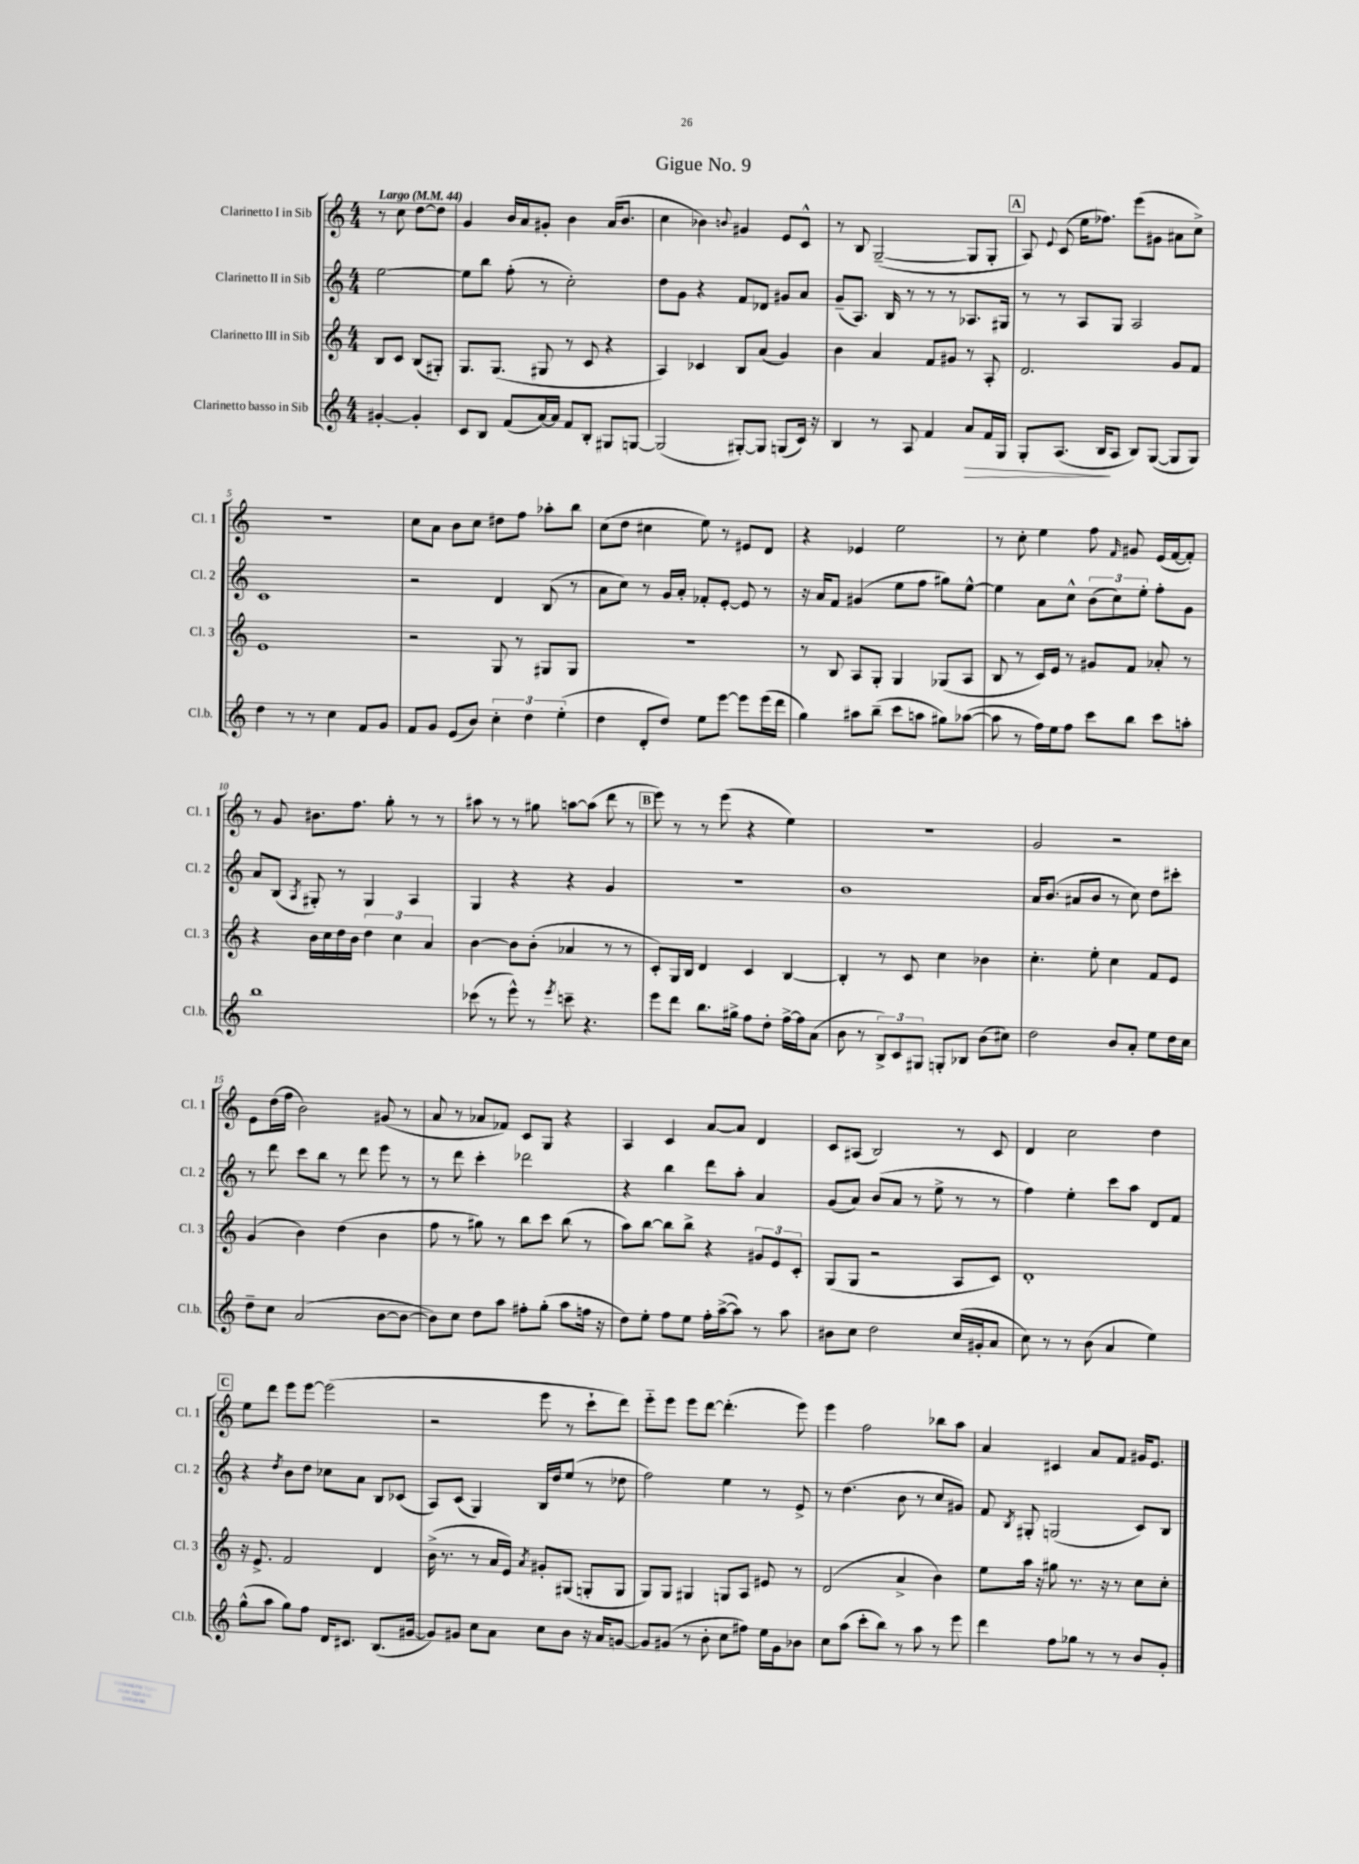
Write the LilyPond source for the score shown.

\header { title = "Gigue No. 9" }
<<
\new StaffGroup <<
\new Staff = "s0" \with { instrumentName = "Clarinetto I in Sib" shortInstrumentName = "Cl. 1" } {
    \clef treble \key c \major \numericTimeSignature \time 4/4 \partial 2 \tempo "Largo" 4 = 44
    \autoBeamOff r8 c''8 d''8[~ d''8] |
    g'4 b'16[ a'16 gis'8]-. b'4 a'16[( b'8.] |
    c''4 bes'4) \appoggiatura { b'8 } gis'4 e'8[ c'8]-^ |
    r8 b8 g2~--( g8[ g8]-. |
    \mark \markup { \box "A" } a8) \appoggiatura { e'8 } c'8( e''16[ fes''8.]) e'''8[( gis'8] ais'8[ c''8]->) |
    R1 |
    c''8[ a'8] b'8[ c''8] dis''8[ f''8] aes''8[-. b''8] |
    c''8[( d''8] cis''4 e''8) r8 eis'8[ d'8] |
    r4 ees'4 e''2 |
    r8 c''8-. e''4 f''8 \grace { f'16 } gis'8 e'16[( f'16~ f'8]-.) |
    r8 g'8 bis'8.[ f''8.] g''8-. r8 r8 |
    ais''8 r8 r8 gis''8 a''8[~ a''8]( d'''8 r8 |
    \mark \markup { \box "B" } e'''8) r8 r8 e'''8( r4 e''4) |
    R1 |
    g'2 r2 |
    e'8[ d''16( f''16] b'2) gis'8( r8 |
    a'8 r8 aes'8[ fes'8]) c'8[ g8] r4 |
    a4 c'4 a'8[~ a'8] d'4 |
    c'8[ ais8]( b2) r8 c'8 |
    d'4 c''2 d''4 |
    \mark \markup { \box "C" } e''8[ d'''8] e'''8[ e'''8]~ e'''2( |
    r2 e'''8 r8 c'''8[-! d'''8]) |
    e'''8[-_ e'''8] e'''8[ d'''8]~ d'''4.-.( e'''8) |
    e'''4 f''2 bes''8[ a''8] |
    a'4 cis'4 a'8[ f'8] gis'16[ e'8.] \bar "|." |
}
\new Staff = "s1" \with { instrumentName = "Clarinetto II in Sib" shortInstrumentName = "Cl. 2" } {
    \clef treble \key c \major \numericTimeSignature \time 4/4 \partial 2
    \autoBeamOff e''2~ |
    e''8[ b''8] f''8-.( r8 c''2-.) |
    d''8[ g'8] r4 f'8[ des'8] gis'8[ a'8] |
    g'8[--( a8.]) b16 r8 r8 r8 aes8.[ gis16] |
    \mark \markup { \box "A" } r8 r8 a8[ g8] a2 |
    c'1 |
    r2 d'4 b8( r8 |
    a'8[ c''8]) r8 g'16[ a'16]-. fes'8[-. e'8]~-. e'8 r8 |
    r16 a'16[ f'8] gis'4( e''8[ f''8] gis''8[) e''8]~-^ |
    e''4 a'8[ c''8]-^ \tuplet 3/2 { b'8[( c''8) e''8]-. } f''8[-. g'8] |
    a'8[ b8]( \acciaccatura { a8 } gis8-.) r8 gis4 a4 |
    g4 r4 r4 g'4 |
    \mark \markup { \box "B" } R1 |
    b'1 |
    a'16[ b'8.]( ais'8[ b'8] r8 c''8) d''8[ cis'''8]-. |
    r8 d'''8 c'''8[ b''8] r8 d'''8 e'''8 r8 |
    r8 d'''8 c'''4-. des'''2 |
    r4 b''4 d'''8[ a''8]-. a'4 |
    g'8[( a'8]) b'8[( a'8] r8 e''8-> r8 r8 |
    f''4) e''4-. c'''8[ a''8] d'8[ f'8] |
    \mark \markup { \box "C" } r4 \acciaccatura { d''8 } b'8[ d''8] ces''8[ a'8] b8[ ces'8]( |
    a8[) c'8]( g4) b16[ d''16 e''8]( r8 des''8 |
    f''2) e''4 r8 e'8-> |
    r8 d''4.( b'8 r8 c''8[ gis'8]) |
    f'8 \acciaccatura { b8 } gis8-. g2( c'8[) b8] \bar "|." |
}
\new Staff = "s2" \with { instrumentName = "Clarinetto III in Sib" shortInstrumentName = "Cl. 3" } {
    \clef treble \key c \major \numericTimeSignature \time 4/4 \partial 2
    \autoBeamOff b8[ c'8] b8[( gis8]-.) |
    g8.[ g8.]( gis8 r8 c'8 r4 |
    a4) ces'4 b8[ a'8]( g'4) |
    b'4 a'4 f'8[ gis'8] r8 a8-. |
    \mark \markup { \box "A" } d'2. g'8[ f'8] |
    e'1 |
    r2 g8 r8 gis8[ gis8] |
    r1 |
    r8 b8 a8[ g8]-. g4 ges8[( a8] |
    b8 r8 c'16[) e'16] r8 gis'8[ f'8] aes'8-. r8 |
    r4 b'16[ c''16 d''16 b'16] \tuplet 3/2 { d''4 c''4 a'4 } |
    b'4~ b'8[ b'8]-.( aes'4 r8 r8 |
    \mark \markup { \box "B" } c'8[-.) g16 b16] d'4 c'4 b4~ |
    b4-. r8 c'8 c''4 bes'4 |
    c''4.-. e''8-. c''4 f'8[ e'8] |
    g'4( b'4) d''4( b'4 |
    f''8 r8 gis''8) r8 b''8[ c'''8] b''8( r8 |
    a''8[) b''8]~ b''8[ b''8]-> r4 \tuplet 3/2 { gis'8[ e'8 c'8]-. } |
    g8[( g8] r2 a8[ c'8]) |
    d'1-. |
    \mark \markup { \box "C" } r16 e'8.-> f'2 d'4 |
    b'16->( r8. r8 a'16[ e'16]) \acciaccatura { a'8 } gis'8[-. gis8]( g8[-. g8] |
    g8[) g8] gis4 g8[ a8] eis'8 r8 |
    d'2( a'4-> b'4) |
    e''8[ a''16] r16 gis''8 r8. r16 r8 c''8[ c''8]-. \bar "|." |
}
\new Staff = "s3" \with { instrumentName = "Clarinetto basso in Sib" shortInstrumentName = "Cl.b." } {
    \clef treble \key c \major \numericTimeSignature \time 4/4 \partial 2
    \autoBeamOff gis'4~-. gis'4-. |
    c'8[ b8] f'8[( a'16~) a'16] f'8[ b8]-. gis8[ g8]~ |
    g2( gis8[~-.) gis8] g8[( c'16]) r16 |
    b4 r8 a8 f'4 a'8[\> f'16 g16] |
    \mark \markup { \box "A" } g8[-. a8.]( b16[\! a8] b8[) g8]~( g8[ g8]) |
    d''4 r8 r8 c''4 f'8[ g'8] |
    f'8[ g'8] e'8[( b'8]) \tuplet 3/2 { c''4-. d''4 e''4-.( } |
    d''4 d'8[-. d''8]) e''8[ e'''8]~ e'''8[ e'''16( d'''16] |
    g''4) ais''8[ b''8]--( c'''8[ a''8] gis''8[) aes''8]~( |
    aes''8 r8 f''16[) e''16 f''8] c'''8[ b''8] c'''8[ a''8]-. |
    b''1 |
    ces'''8( r8 e'''8-^) r8 \acciaccatura { e'''8 } c'''8-- r4. |
    \mark \markup { \box "B" } e'''8[ d'''8] b''8.[ gis''16]-> f''8[ d''8]-. f''16[~-> f''16 a'8]( |
    b'8 r8 \tuplet 3/2 { b8[->) c'8 gis8] } g8[-. bes8] b'8[( cis''8]) |
    d''2 b'8[ a'8]-. e''8[ d''16 c''16] |
    d''8[-- c''8] a'2( b'8[~ b'8]~ |
    b'8[) c''8] d''8[ a''8] fis''8[-. g''8]-.( a''8[ f''16] r16 |
    d''8[) e''8]-. f''8[ e''8] f''16[-. a''16~->( a''8]) r8 a''8 |
    bis'8[ c''8] d''2 c''16[( gis'16-. a'8] |
    c''8) r8 r8 b'8( a'4 e''4) |
    \mark \markup { \box "C" } g''8[-^( a''8] g''8[) f''8] d'16[ cis'8.] b8.[( gis'16]~ |
    gis'8[) gis'8] c''8[ a'8] c''8[ b'8] r16 a'16[ g'8]~ |
    g'8[ gis'8]( r8 b'8-. c''8[ fis''8]) e''16[ gis'16 bes'8] |
    c''8[ a''8]( c'''8[-. b''8]) r8 a''8 r8 e'''8 |
    d'''4 f''8[ ges''8] r8 r8 b'8[ g'8]-. \bar "|." |
}
>>
>>
